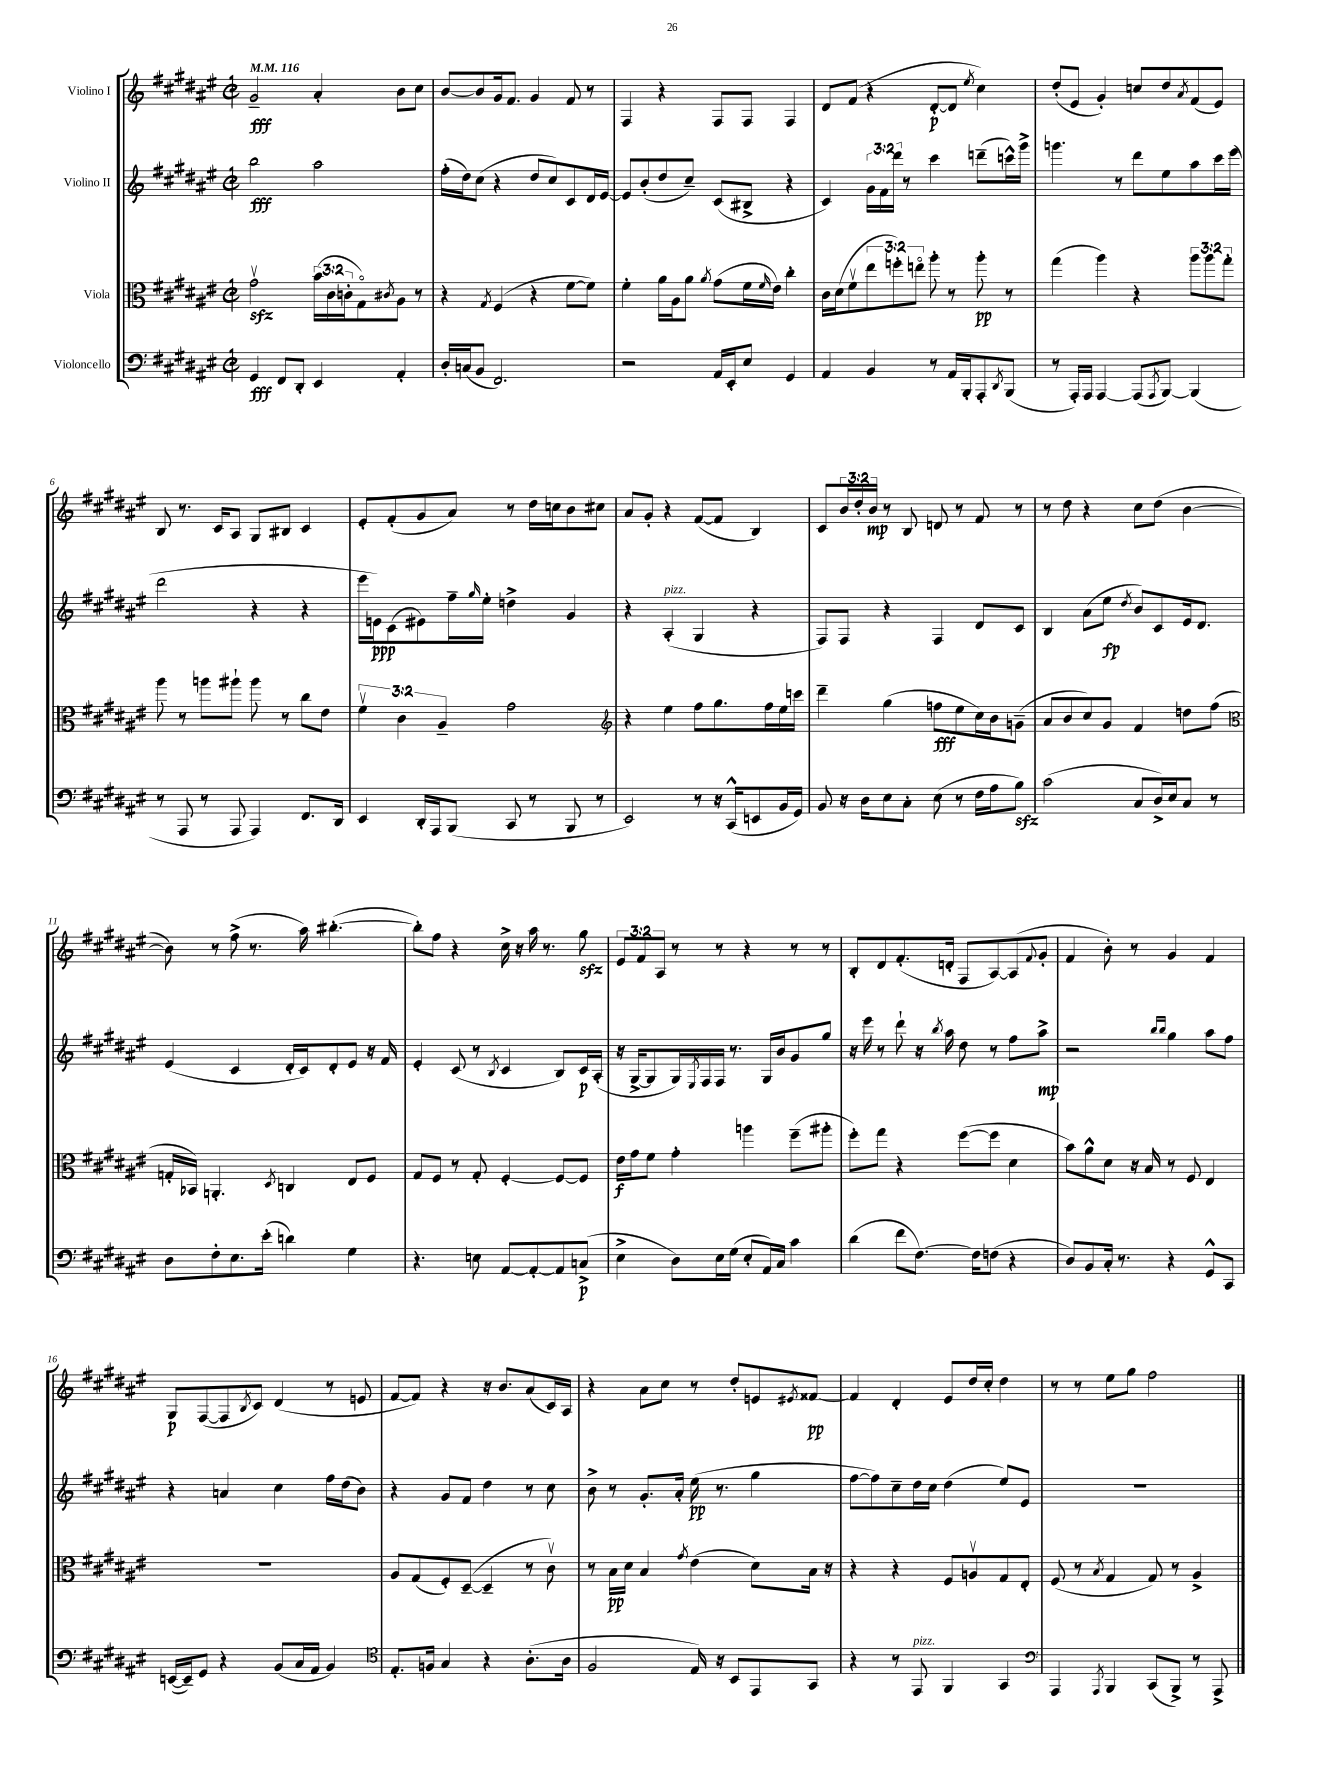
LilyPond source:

<<
\new StaffGroup <<
\new Staff = "s0" \with { instrumentName = "Violino I" } {
    \clef treble \key fis \major \defaultTimeSignature \time 2/2 \override Staff.TupletNumber.text = #tuplet-number::calc-fraction-text \tempo 4 = 116
    gis'2--\fff ais'4-. b'8 cis''8 |
    b'8~ b'8 gis'16 fis'8. gis'4 fis'8 r8 |
    fis4 r4 fis8 fis8 fis4 |
    dis'8 fis'8( r4 dis'8~-.\p dis'8 \acciaccatura { eis''8 } cis''4) |
    dis''8-.( eis'8 gis'4-.) c''8 dis''8 \acciaccatura { ais'8 } fis'8( eis'8) |
    b8 r8. cis'16 ais8 gis8 bis8 cis'4 |
    eis'8-. fis'8-.( gis'8 ais'8) r8 dis''16 c''16 b'8 cis''8 |
    ais'8 gis'8-. r4 fis'8~( fis'8 b4) |
    cis'8 \tuplet 3/2 { b'16 dis''16-. b'16\mp } r8 b8 d'8 r8 fis'8 r8 |
    r8 dis''8 r4 cis''8 dis''8( b'4~ |
    b'8) r8 fis''8->( r8. ais''16) bis''4.~-.( |
    bis''8-.) fis''8 r4 cis''16-> r16 ais''16 r8. gis''8\sfz |
    \tuplet 3/2 { eis'8 fis'8 ais8 } r8 r8 r4 r8 r8 |
    b8-. dis'8 fis'8.-.( d'16-. fis8 ais8~) ais8( \appoggiatura { fis'8 } gis'8-. |
    fis'4 b'8-.) r8 gis'4 fis'4 |
    gis8\p fis8~( fis8 \acciaccatura { b8 } cis'8) dis'4( r8 e'8 |
    fis'8~ fis'8) r4 r16 b'8. ais'8( cis'16) ais16 |
    r4 ais'8 cis''8 r8 dis''8-. e'8 \acciaccatura { eis'8 } fisis'8~\pp |
    fisis'4 dis'4-. eis'8 dis''16 cis''16-. dis''4 |
    r8 r8 eis''8 gis''8 fis''2 \bar "|." |
}
\new Staff = "s1" \with { instrumentName = "Violino II" } {
    \clef treble \key fis \major \defaultTimeSignature \time 2/2 \override Staff.TupletNumber.text = #tuplet-number::calc-fraction-text
    b''2\fff ais''2 |
    fis''16-.( dis''16) cis''8( r4 dis''8 cis''8) cis'8 dis'16 eis'16~ |
    eis'8 b'8-.( dis''8 cis''8--) cis'8( bis8-> r4 |
    cis'4) \tuplet 3/2 { gis'16 fis'16 dis'''16 } r8 cis'''4 d'''8--( c'''16-^) gis'''16-> |
    g'''4. r8 dis'''8 eis''8 ais''8 cis'''16 eis'''16( |
    dis'''2 r4 r4 |
    eis'''16 e'16\ppp) cis'8( eis'8) fis''16-- \grace { gis''16 } eis''16-. d''4-> gis'4 |
    r4 ais4-.^\markup { \italic "pizz." }( gis4 r4 |
    fis8) fis8 r4 fis4 dis'8 cis'8 |
    b4 ais'8( eis''8\fp \acciaccatura { dis''8 } b'8) cis'8 eis'16 dis'8. |
    eis'4( cis'4 dis'16-. cis'16) dis'8-. eis'8 r16 fis'16 |
    eis'4-. cis'8( r8 \acciaccatura { b8 } cis'4 b8) cis'16\p ais16-.( |
    r16 gis16~-> gis8 gis16) \acciaccatura { eis8 } fis16 fis16 r8. gis16 b'16 gis'8 gis''8 |
    r16 eis'''16 r8 dis'''8-! r16 \acciaccatura { b''8 } ais''16 dis''8 r8 fis''8 ais''8->\mp |
    r2 \grace { b''16 b''16 } gis''4 ais''8 fis''8 |
    r4 a'4 cis''4 fis''16 dis''16( b'8) |
    r4 gis'8 fis'8 dis''4 r8 cis''8 |
    b'8-> r8 gis'8.-. ais'16-. eis''16\pp( r8. gis''4 |
    fis''8~ fis''8) cis''8-- dis''16 cis''16 dis''4( eis''8) eis'8 |
    R1 \bar "|." |
}
\new Staff = "s2" \with { instrumentName = "Viola" } {
    \clef alto \key fis \major \defaultTimeSignature \time 2/2 \override Staff.TupletNumber.text = #tuplet-number::calc-fraction-text
    gis'2\upbow\sfz \tuplet 3/2 { b'16( cis'16 c'16-. } gis8\flageolet) \acciaccatura { cis'8 } ais8 r8 |
    r4 \acciaccatura { gis8 } fis4( r4 fis'8~ fis'8) |
    fis'4-. ais'16 ais16 ais'8 \acciaccatura { ais'8 } gis'8( fis'16 \grace { fis'16 } eis'16) cis''4-. |
    cis'16 dis'16( fis'8\upbow \tuplet 3/2 { eis''8 f''8-.) e''8\flageolet } ais''8-. r8 ais''8-.\pp r8 |
    gis''4( ais''4) r4 \tuplet 3/2 { ais''8 ais''8 gis''8-. } |
    ais''8 r8 a''8 ais''8-! ais''8 r8 cis''8 eis'8 |
    \tuplet 3/2 { fis'4\upbow cis'4 ais4-- } gis'2 |
    \clef treble r4 eis''4 fis''8 gis''8. fis''16 eis''16 c'''16 |
    dis'''4-- gis''4( f''8\fff eis''8 cis''16) b'16 g'8--( |
    ais'8 b'8 cis''8) gis'8 fis'4 d''8 fis''8( |
    \clef alto g16-. bes,16) a,4.-. \acciaccatura { dis8 } c4 eis8 fis8 |
    gis8 fis8 r8 gis8-. fis4~-. fis8~ fis8 |
    eis'16\f gis'16 fis'8 gis'4-. a''4 fis''8--( ais''8-. |
    fis''8-.) gis''8 r4 fis''8~( fis''8 dis'4 |
    b'8) ais'8-^ dis'8 r16 b16 r8 fis8 eis4 |
    R1 |
    ais8 gis8( fis8-.) dis8~--( dis4-- r8 cis'8\upbow) |
    r8 b16\pp dis'16 b4 \acciaccatura { gis'8 } eis'4( dis'8) b16 r16 |
    r4 r4 fis8 a8\upbow gis8 eis8-. |
    fis8( r8 \acciaccatura { b8 } gis4 gis8) r8 ais4-> \bar "|." |
}
\new Staff = "s3" \with { instrumentName = "Violoncello" } {
    \clef bass \key fis \major \defaultTimeSignature \time 2/2
    gis,4\fff fis,8 dis,8-. eis,4 ais,4-. |
    dis16-. c16( b,8 fis,2.) |
    r2 ais,16 eis,16-. eis8 gis,4 |
    ais,4 b,4 r8 ais,16 b,,16-. ais,,8-. \acciaccatura { dis,8 } b,,8( |
    r8 ais,,16-.) ais,,16 ais,,4~ ais,,8( \acciaccatura { ais,,8 } b,,8~) b,,4( |
    r8 ais,,8 r8 ais,,8 ais,,4) fis,8. dis,16 |
    eis,4 dis,16-. ais,,16 b,,8( cis,8 r8 b,,8 r8 |
    eis,2) r8 r16 cis,16-^( e,8 b,16 gis,16) |
    b,8 r16 dis16 eis8 cis8-. eis8( r8 fis16 ais16 b8\sfz) |
    cis'2( cis8 dis16->) eis16 cis8 r8 |
    dis8 fis8-. eis8. eis'16-.( d'4) gis4 |
    r4. e8 ais,8~ ais,8~-. ais,8 c8->\p( |
    eis4-> dis8) eis16 gis16( eis8-. ais,16) cis16 cis'4 |
    dis'4( fis'8 fis8.~) fis16 f8( r4 |
    dis8) b,8 cis16-. r8. r4 gis,8-^ cis,8 |
    e,16~( e,16--) gis,8 r4 b,8( cis16 ais,16 b,4) |
    \clef tenor eis8.-. f16 gis4 r4 ais8.-.( ais16 |
    fis2 eis16) r16 b,8 eis,8 gis,8 |
    r4 r8 eis,8^\markup { \italic "pizz." } fis,4 gis,4 |
    \clef bass ais,,4 \acciaccatura { ais,,8 } b,,4 cis,8( b,,8->) r8 ais,,8-> \bar "|." |
}
>>
>>
